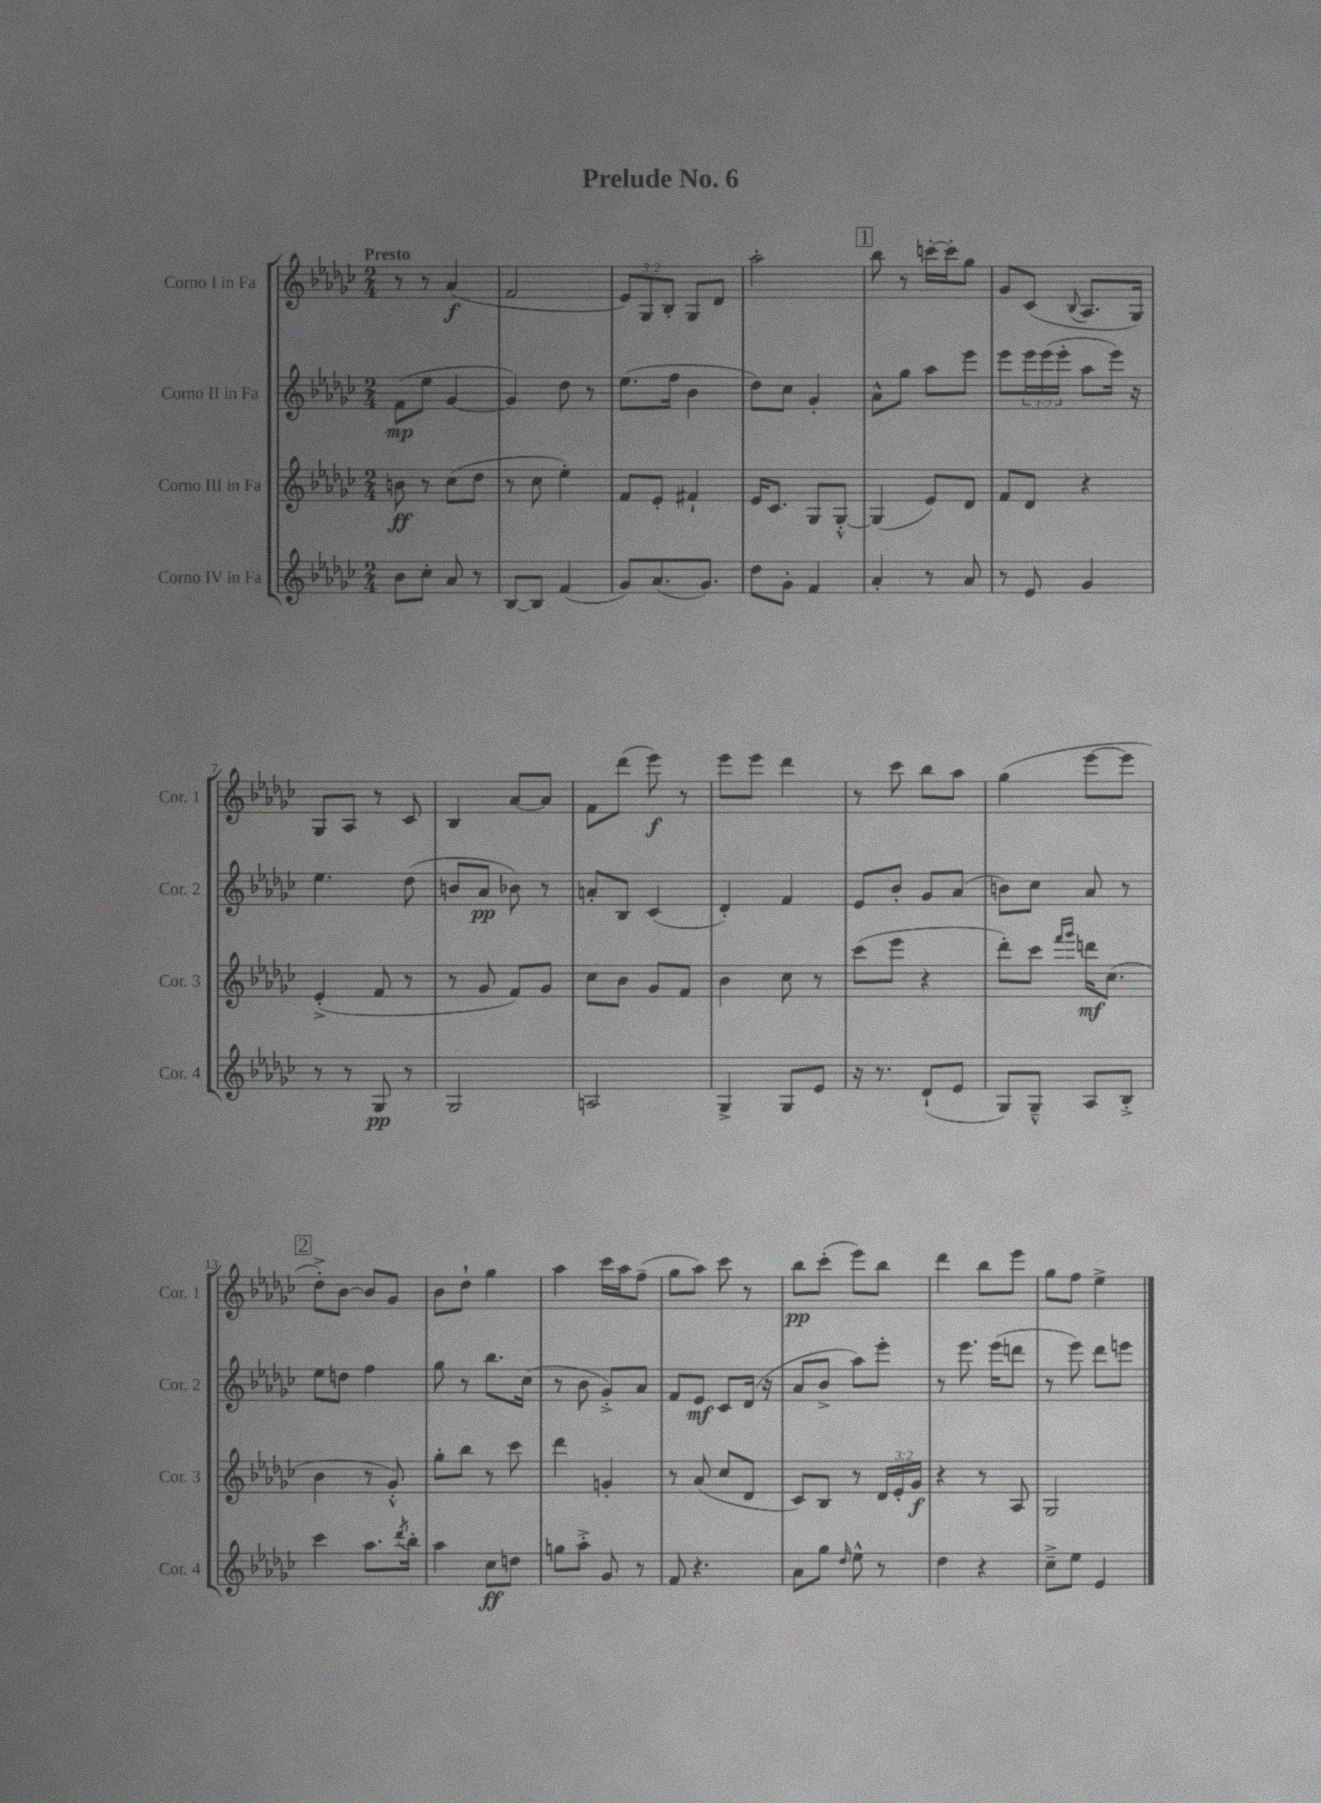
\header { title = "Prelude No. 6" }
<<
\new StaffGroup <<
\new Staff = "s0" \with { instrumentName = "Corno I in Fa" shortInstrumentName = "Cor. 1" } {
    \clef treble \key ges \major \numericTimeSignature \time 2/4 \override Staff.TupletNumber.text = #tuplet-number::calc-fraction-text \tempo "Presto"
    r8 r8 aes'4\f( |
    f'2 |
    \tuplet 3/2 { ees'8) ges8 bes8-. } ges8 des'8 |
    aes''2-. |
    \mark \markup { \box "1" } bes''8 r8 c'''16~-. c'''16-. ges''8 |
    ges'8 ces'8( \appoggiatura { bes8 } aes8. ges16) |
    ges8 aes8 r8 ces'8 |
    bes4 aes'8~ aes'8 |
    f'8 des'''8( ees'''8\f) r8 |
    ees'''8 ees'''8 des'''4 |
    r8 ces'''8 bes''8 aes''8 |
    ges''4( ees'''8~ ees'''8 |
    \mark \markup { \box "2" } des''8-.->) bes'8~ bes'8 ges'8 |
    bes'8 des''8-! ges''4 |
    aes''4 ces'''16 aes''16 f''8--( |
    ges''8 aes''8) ces'''8 r8 |
    bes''8\pp ces'''8-.( ees'''8) bes''8 |
    des'''4 bes''8 ees'''8 |
    ges''8 f''8 ees''4-> \bar "|." |
}
\new Staff = "s1" \with { instrumentName = "Corno II in Fa" shortInstrumentName = "Cor. 2" } {
    \clef treble \key ges \major \numericTimeSignature \time 2/4 \override Staff.TupletNumber.text = #tuplet-number::calc-fraction-text
    f'8\mp( ees''8 ges'4~ |
    ges'4) des''8 r8 |
    ees''8.( f''16 bes'4 |
    des''8) ces''8 ges'4-. |
    \mark \markup { \box "1" } aes'8-^ ges''8 aes''8 ees'''8 |
    ees'''8 \tuplet 3/2 { ees'''16 ees'''16( ees'''16-. } aes''8 ees'''16) r16 |
    ees''4. des''8( |
    b'8 aes'8\pp bes'8) r8 |
    a'8-. bes8 ces'4( |
    des'4-.) f'4 |
    ees'8 bes'8-. ges'8 aes'8( |
    b'8) ces''8 aes'8 r8 |
    \mark \markup { \box "2" } ees''8 d''8 f''4 |
    ges''8 r8 bes''8. ces''16( |
    r8 bes'8 ges'8-.->) aes'8 |
    f'8 ees'8\mf ces'8 des'16( r16 |
    aes'8 bes'8-> aes''8) ees'''8-. |
    r8 ees'''8. ees'''16( d'''8 |
    r8 ees'''8) des'''8 e'''8 \bar "|." |
}
\new Staff = "s2" \with { instrumentName = "Corno III in Fa" shortInstrumentName = "Cor. 3" } {
    \clef treble \key ges \major \numericTimeSignature \time 2/4 \override Staff.TupletNumber.text = #tuplet-number::calc-fraction-text
    b'8\ff r8 ces''8( des''8 |
    r8 ces''8 ees''4-.) |
    f'8 ees'8-. fis'4-! |
    ees'16 ces'8. ges8 ges8~-.-^ |
    \mark \markup { \box "1" } ges4( ees'8) des'8 |
    f'8 des'8 r4 |
    ees'4-.->( f'8 r8 |
    r8 ges'8 f'8) ges'8 |
    ces''8 bes'8 ges'8 f'8 |
    bes'4 ces''8 r8 |
    ces'''8( ees'''8 r4 |
    des'''8-.) ces'''8 \grace { f'''16 ges'''16 } d'''16\mf ces''8.( |
    \mark \markup { \box "2" } bes'4 r8 ges'8-.-^) |
    ges''8-. bes''8 r8 ces'''8 |
    des'''4 g'4-. |
    r8 aes'8( ces''8 des'8 |
    ces'8) bes8 r8 \tuplet 3/2 { des'16 ees'16-. ges'16\f } |
    r4 r8 aes8 |
    ges2 \bar "|." |
}
\new Staff = "s3" \with { instrumentName = "Corno IV in Fa" shortInstrumentName = "Cor. 4" } {
    \clef treble \key ges \major \numericTimeSignature \time 2/4
    bes'8 ces''8-. aes'8 r8 |
    bes8~ bes8 f'4( |
    ges'8) aes'8.( ges'8.) |
    des''8 ges'8-. f'4 |
    \mark \markup { \box "1" } aes'4-. r8 aes'8 |
    r8 ees'8 ges'4 |
    r8 r8 ges8\pp r8 |
    ges2 |
    a2 |
    ges4-> ges8 ees'8 |
    r16 r8. des'8-!( ees'8 |
    ges8) ges8---^ aes8 bes8-.-> |
    \mark \markup { \box "2" } ces'''4 aes''8. \acciaccatura { des'''8 } bes''16-. |
    aes''4 ces''8\ff d''8 |
    g''8 aes''8-.-> ges'8 r8 |
    f'8 r4. |
    aes'8 ges''8 \grace { des''16 } ees''8-^ r8 |
    des''4 r4 |
    ces''8---> ees''8 ees'4 \bar "|." |
}
>>
>>
